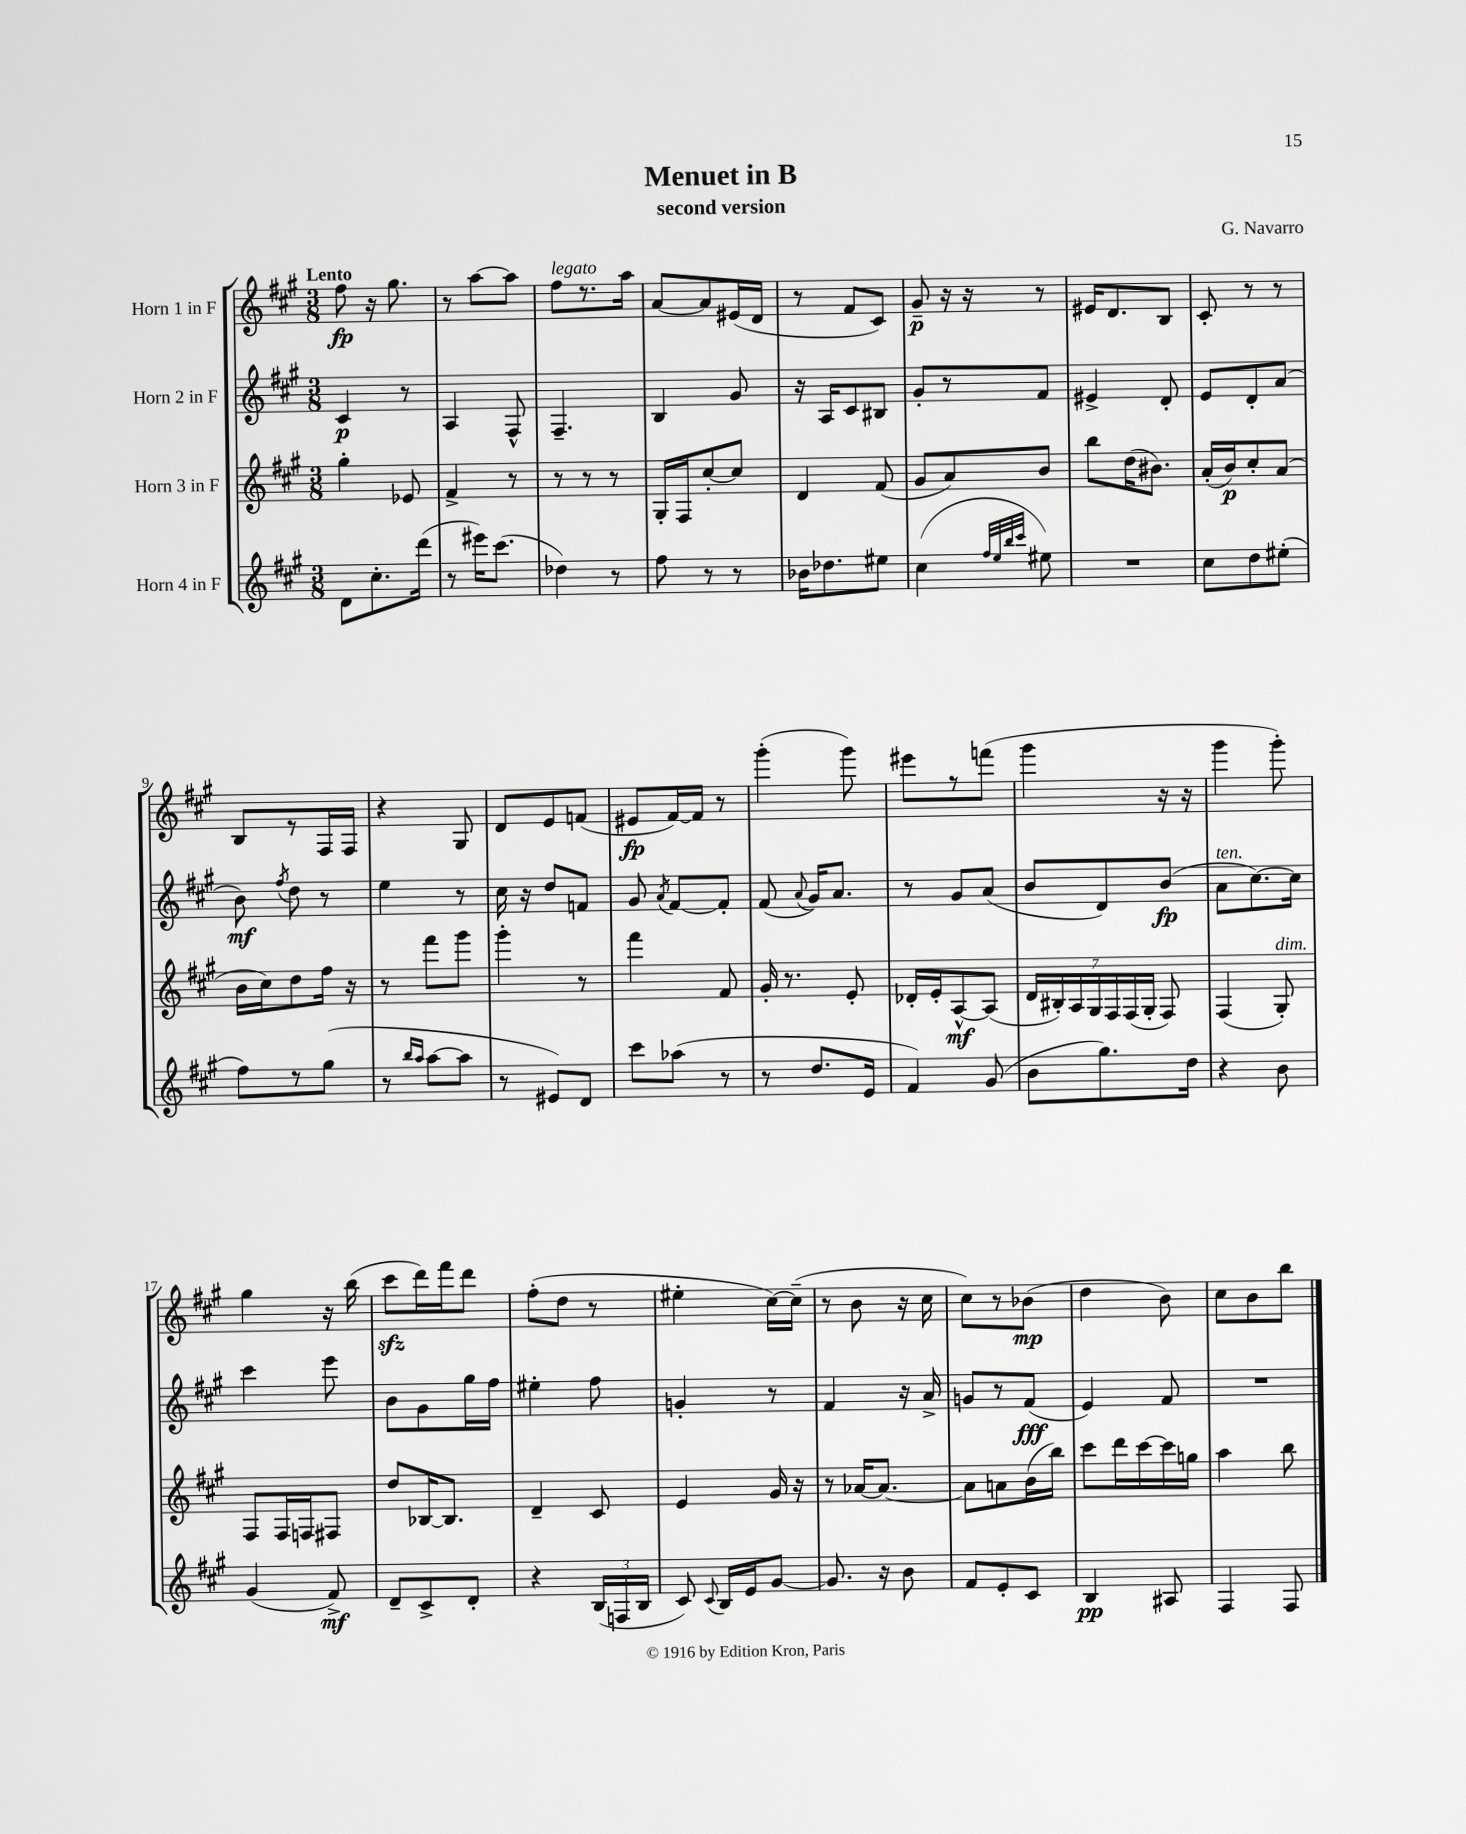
\header { title = "Menuet in B" composer = "G. Navarro" subtitle = "second version" }
<<
\new StaffGroup <<
\new Staff = "s0" \with { instrumentName = "Horn 1 in F" } {
    \clef treble \key a \major \numericTimeSignature \time 3/8 \tempo "Lento"
    \autoBeamOff fis''8\fp r16 gis''8. |
    r8 a''8[~ a''8] |
    fis''8[^\markup { \italic "legato" } r8. a''16] |
    a'8[~ a'8 eis'16( d'16] |
    r8 fis'8[ cis'8]) |
    gis'8--\p r16 r16 r8 |
    eis'16[ d'8. b8] |
    cis'8-. r8 r8 |
    b8[ r8 fis16 fis16] |
    r4 gis8 |
    d'8[ e'8 f'8]( |
    eis'8[\fp fis'16~) fis'16] r8 |
    gis'''4-.( gis'''8) |
    eis'''8[ r8 f'''8]( |
    gis'''4 r16 r16 |
    gis'''4 gis'''8-.) |
    gis''4 r16 b''16( |
    cis'''8[\sfz d'''16) fis'''16 d'''8] |
    fis''8[-.( d''8] r8 |
    eis''4-. cis''16[~) cis''16]--( |
    r8 b'8 r16 cis''16 |
    cis''8[) r8 bes'8]\mp( |
    d''4 b'8) |
    cis''8[ b'8 b''8] \bar "|." |
}
\new Staff = "s1" \with { instrumentName = "Horn 2 in F" } {
    \clef treble \key a \major \numericTimeSignature \time 3/8
    \autoBeamOff cis'4\p r8 |
    a4 fis8-^ |
    fis4.-- |
    b4 gis'8 |
    r16 a16[ cis'8 bis8] |
    gis'8[-. r8 fis'8] |
    eis'4-> d'8-. |
    e'8[ d'8-. a'8]( |
    b'8\mf) \acciaccatura { fis''8 } d''8 r8 |
    e''4 r8 |
    cis''16 r16 d''8[ f'8] |
    gis'8 \acciaccatura { a'8 } fis'8[~ fis'8]-. |
    fis'8( \appoggiatura { a'8 } gis'16[) a'8.] |
    r8 gis'8[ a'8]( |
    b'8[ d'8) b'8]\fp( |
    a'8[^\markup { \italic "ten." } cis''8.~) cis''16] |
    cis'''4 e'''8 |
    b'8[ gis'8 gis''16 fis''16] |
    eis''4-. fis''8 |
    g'4-. r8 |
    fis'4 r16 a'16-> |
    g'8[ r8 fis'8]\fff( |
    e'4) fis'8 |
    R4. \bar "|." |
}
\new Staff = "s2" \with { instrumentName = "Horn 3 in F" } {
    \clef treble \key a \major \numericTimeSignature \time 3/8
    \autoBeamOff gis''4-. ees'8 |
    fis'4-> r8 |
    r8 r8 r8 |
    gis16[-. fis16 cis''8~-. cis''8] |
    d'4 fis'8( |
    gis'8[ a'8) b'8] |
    b''8[ d''16( bis'8.]) |
    a'16[-.( b'16\p) cis''8-. a'8]( |
    b'16[ cis''16) d''8 fis''16] r16 |
    r8 fis'''8[ gis'''8] |
    gis'''4-. r8 |
    fis'''4 fis'8 |
    gis'16-. r8. e'8-. |
    des'16[-. e'16-. a8~-^\mf a8]( |
    \tuplet 7/4 { d'16[ bis16-.) a16 gis16 fis16 fis16( gis16]-. } fis8) |
    fis4( gis8-.^\markup { \italic "dim." }) |
    fis8[ fis16 f16 fis8] |
    d''8[ bes16~ bes8.] |
    d'4-- cis'8 |
    e'4 gis'16 r16 |
    r8 aes'16[~ aes'8.]~ |
    aes'8[ a'8 b'16( b''16]) |
    cis'''8[ d'''16 cis'''16~ cis'''16 g''16] |
    a''4 b''8 \bar "|." |
}
\new Staff = "s3" \with { instrumentName = "Horn 4 in F" } {
    \clef treble \key a \major \numericTimeSignature \time 3/8
    \autoBeamOff d'8[ cis''8.-. d'''16]( |
    r8 eis'''16[) cis'''8.]( |
    des''4) r8 |
    fis''8 r8 r8 |
    bes'16[ des''8. eis''8] |
    cis''4( \grace { fis''32[ e''32 b''32 cis'''32] } eis''8) |
    R4. |
    cis''8[ d''8 eis''8]-.( |
    fis''8[) r8 gis''8]( |
    r8 \grace { b''16[ a''16] } a''8[~ a''8] |
    r8 eis'8[) d'8] |
    cis'''8[ aes''8]( r8 |
    r8 d''8.[ e'16] |
    fis'4) gis'8( |
    b'8[ gis''8.) d''16] |
    r4 b'8 |
    gis'4( fis'8->\mf) |
    d'8[-- cis'8-> d'8]-. |
    r4 \tuplet 3/2 { b16[( f16 b16] } |
    cis'8) \appoggiatura { cis'8 } b16[ e'16 gis'8]~ |
    gis'8. r16 b'8 |
    fis'8[ e'8-. cis'8] |
    b4\pp ais8 |
    fis4 fis8 \bar "|." |
}
>>
>>
